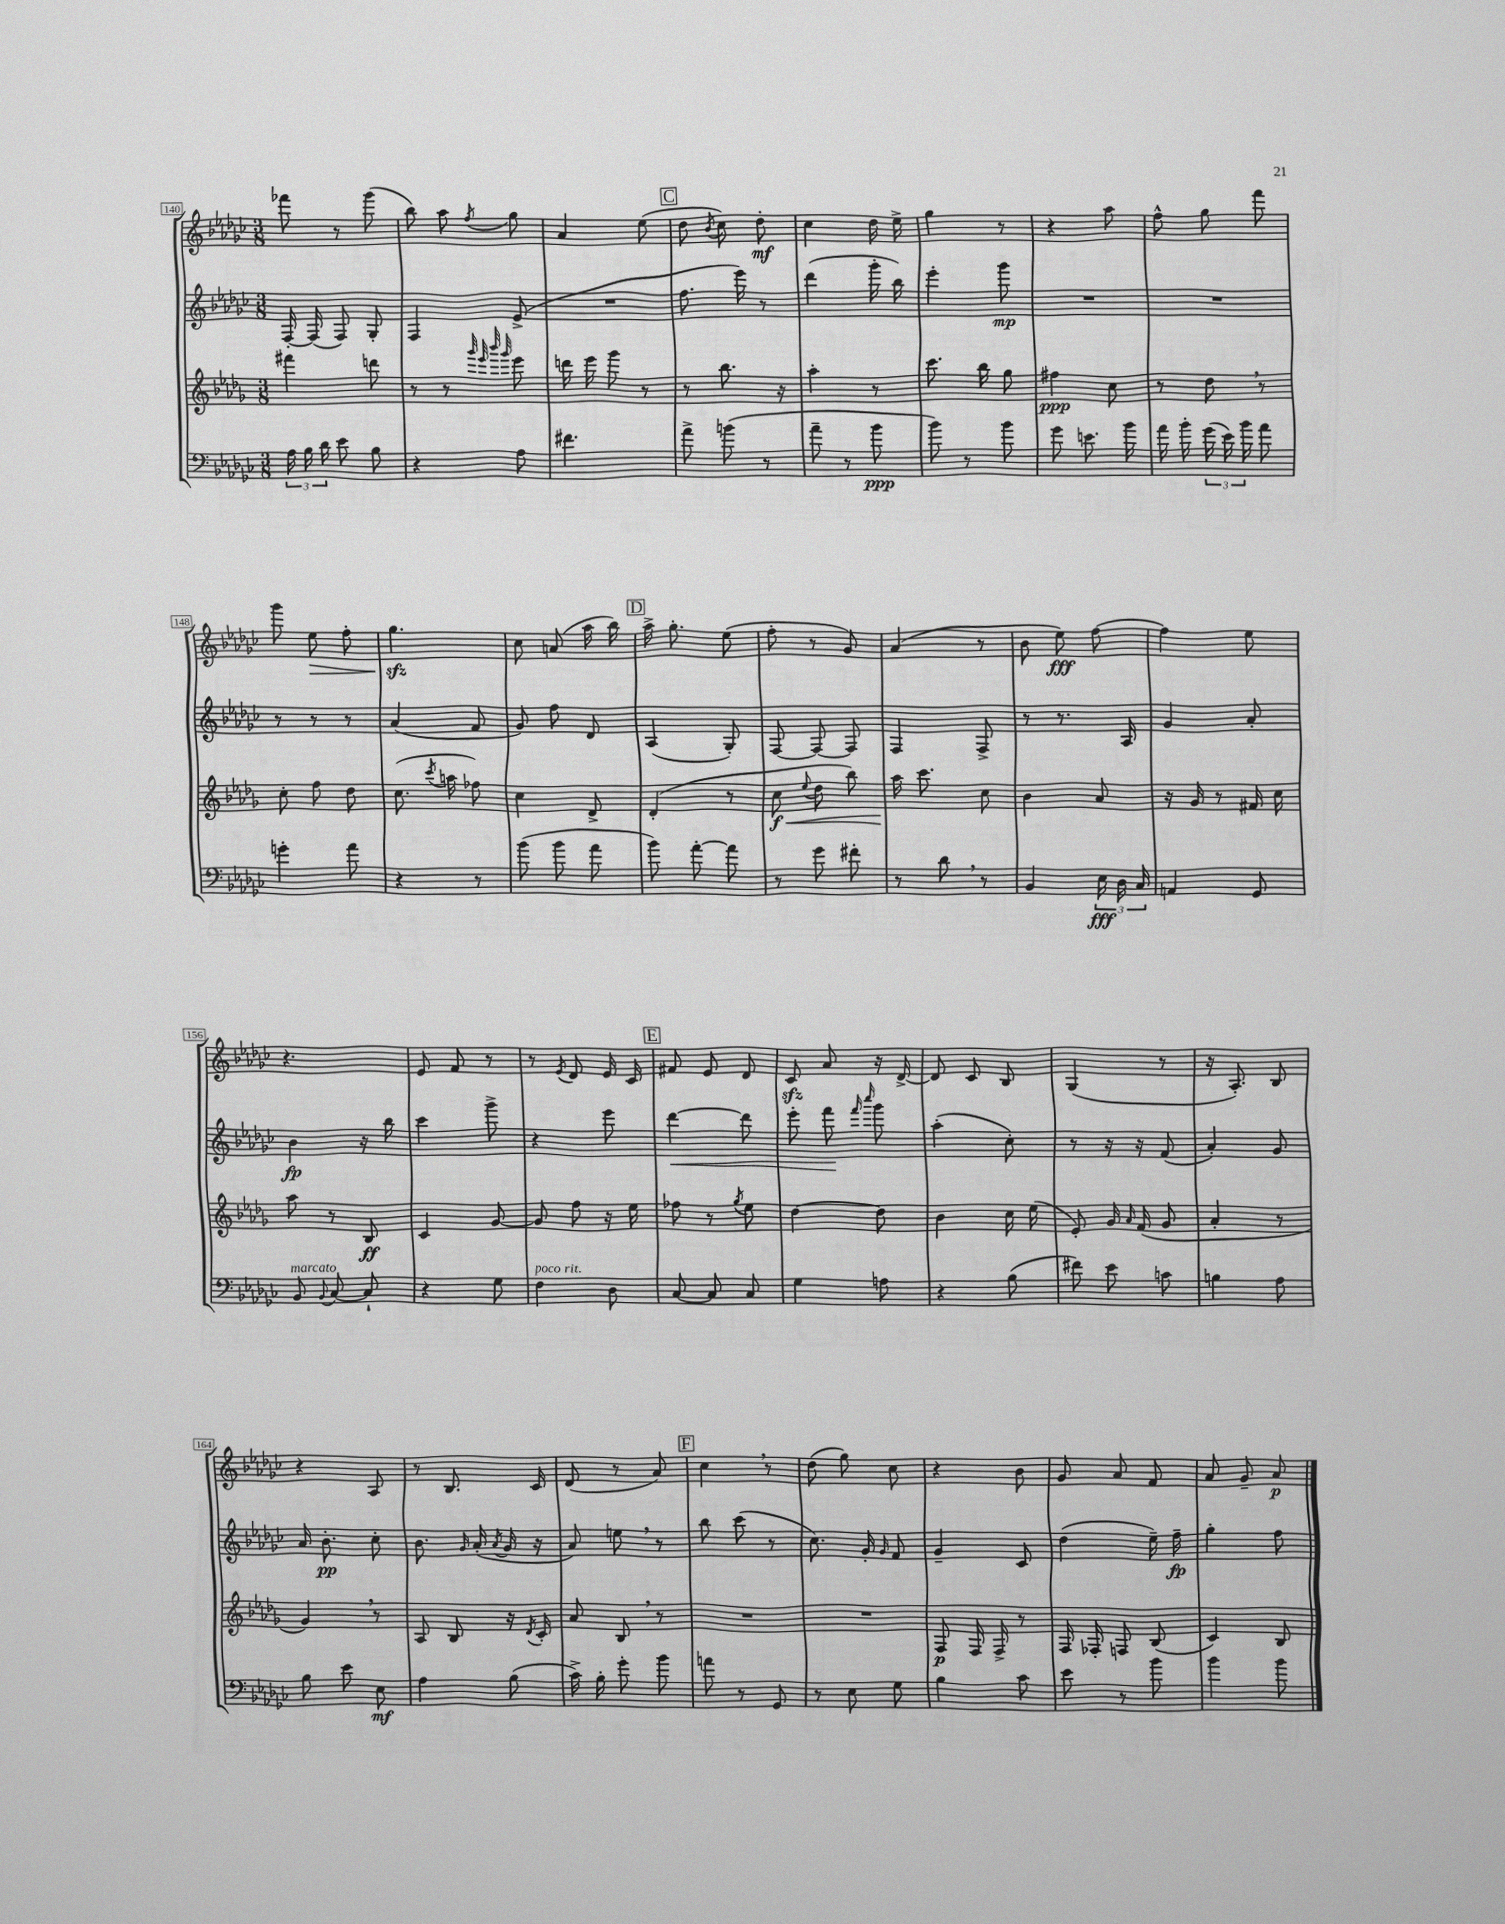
<<
\new StaffGroup <<
\new Staff = "s0" {
    \clef treble \key ges \major \numericTimeSignature \time 3/8
    \autoBeamOff fes'''8 r8 ges'''8( |
    bes''8) aes''8 \acciaccatura { f''8 } ges''8 |
    aes'4 ees''8( |
    \mark \markup { \box "C" } des''8 \acciaccatura { bes'8 } ces''8) des''8-.\mf |
    ces''4 des''16 ees''16-> |
    ges''4 r8 |
    r4 aes''8 |
    f''8-^ ges''8 f'''8 |
    ges'''8 ees''8\> f''8-. |
    ges''4.\sfz\! |
    ces''8 a'8( aes''16 bes''16) |
    \mark \markup { \box "D" } aes''16-> ges''8.-. ees''8( |
    f''8-. r8 ges'8) |
    aes'4( r8 |
    bes'8 ees''8\fff) f''8~ |
    f''4 ees''8 |
    r4. |
    ees'8 f'8 r8 |
    r8 \acciaccatura { ees'8 } des'8 ees'16 ces'16 |
    \mark \markup { \box "E" } fis'8 ees'8 des'8 |
    ces'8\sfz aes'8 r16 des'16~-> |
    des'8 ces'8 bes8 |
    ges4( r8 |
    r16 aes8.-.) bes8 |
    r4 aes8 |
    r8 bes8. ces'16 |
    des'8( r8 aes'8) |
    \mark \markup { \box "F" } ces''4 \breathe r8 |
    des''8( ges''8) ces''8 |
    r4 bes'8 |
    ges'8 aes'8 f'8 |
    aes'8 ges'8-- aes'8\p \bar "|." |
}
\new Staff = "s1" {
    \clef treble \key ges \major \numericTimeSignature \time 3/8
    \autoBeamOff f16~-. f16( f8) ges8-. |
    f4 ees'8->( |
    R4. |
    \mark \markup { \box "C" } f''8. ees'''16) r8 |
    des'''4( ges'''16-. bes''16) |
    ees'''4-. ges'''8\mp |
    R4. |
    R4. |
    r8 r8 r8 |
    aes'4( f'8 |
    ges'8) f''8 des'8 |
    \mark \markup { \box "D" } aes4( ges8-.) |
    f8~ f8~ f8 |
    f4 f8-> |
    r8 r8. aes16 |
    ges'4 aes'8-. |
    bes'4\fp r16 bes''16 |
    ces'''4 ges'''8-> |
    r4 ees'''8 |
    \mark \markup { \box "E" } des'''4~\< des'''8 |
    ees'''8-. f'''8\! \grace { f'''16 ces''''16 } ges'''8 |
    aes''4-.( ces''8-.) |
    r8 r16 r16 f'8( |
    aes'4-.) ges'8 |
    aes'16 bes'8.-.\pp ces''8-. |
    bes'8. \grace { ges'16 } aes'16-.( \acciaccatura { aes'8 } ges'16 r16 |
    aes'8) e''8 \breathe r8 |
    \mark \markup { \box "F" } bes''8 ces'''8( r8 |
    ces''8.) ges'16-. \grace { ges'16 } f'8 |
    ges'4-- ces'8 |
    des''4( ees''16--) f''16--\fp |
    ges''4-. f''8 \bar "|." |
}
\new Staff = "s2" {
    \clef treble \key des \major \numericTimeSignature \time 3/8
    \autoBeamOff fis'''4 d'''8 |
    r8 r8 \grace { ges'''32 ees'''32 bes'''32 ges'''32 } ees'''8 |
    d'''16 ees'''16 ges'''8 r8 |
    \mark \markup { \box "C" } r8 bes''8. r16 |
    aes''4-. r8 |
    c'''8. bes''16 ges''8 |
    fis''4\ppp c''8 |
    r8 des''8 \breathe r8 |
    c''8-. f''8 des''8 |
    c''8.( \acciaccatura { c'''8 } a''16 fes''8) |
    c''4 des'8-> |
    \mark \markup { \box "D" } des'4-.( r8 |
    c''8\f\< \appoggiatura { ees''8 } des''8 bes''8) |
    aes''16\! c'''8. c''8 |
    bes'4 aes'8 |
    r16 ges'16 r8 fis'16 c''16 |
    aes''8 r8 bes8\ff |
    c'4 ges'8~ |
    ges'8 f''8 r16 ees''16 |
    \mark \markup { \box "E" } fes''8 r8 \acciaccatura { ges''8 } ees''8 |
    des''4~ des''8 |
    bes'4 c''16 ees''16( |
    ees'8-.) ges'16 \grace { aes'16 } f'16( ges'8 |
    aes'4-. r8 |
    ges'4) \breathe r8 |
    aes8 bes8 r16 \acciaccatura { des'8 } c'16-. |
    aes'8 bes8 \breathe r8 |
    \mark \markup { \box "F" } R4. |
    R4. |
    f8\p f16 f16-> r8 |
    f16 fes16-. f8 bes8( |
    c'4) bes8 \bar "|." |
}
\new Staff = "s3" {
    \clef bass \key ges \major \numericTimeSignature \time 3/8
    \autoBeamOff \tuplet 3/2 { aes16 bes16 des'16 } ees'8 bes8 |
    r4 aes8 |
    fis'4. |
    \mark \markup { \box "C" } aes'8-> b'8( r8 |
    aes'8-- r8 bes'8\ppp |
    bes'8) r8 bes'8 |
    ges'8 e'8. bes'16 |
    aes'16 bes'16-. \tuplet 3/2 { ges'16( ees'16) bes'16 } aes'8 |
    g'4-. aes'8 |
    r4 r8 |
    bes'8( bes'8 aes'8 |
    \mark \markup { \box "D" } bes'8) aes'8~-. aes'8 |
    r8 ges'8 fis'8-. |
    r8 des'8 \breathe r8 |
    bes,4 \tuplet 3/2 { ees16\fff des16 ces16 } |
    a,4 ges,8 |
    bes,8^\markup { \italic "marcato" } \appoggiatura { bes,8 } ces8~ ces8-! |
    r4 ges8 |
    f4^\markup { \italic "poco rit." } des8 |
    \mark \markup { \box "E" } ces8~ ces8 ces8 |
    ges4 a8 |
    r4 bes8( |
    fis'8) ees'8 c'8 |
    b4 aes8 |
    bes8 ees'8 ees8\mf |
    aes4 bes8( |
    ces'16->) bes16-. ges'8-. bes'8 |
    \mark \markup { \box "F" } a'8 r8 ges,8 |
    r8 ees8 ges8 |
    bes4 ces'8 |
    ees'8 r8 bes'8 |
    bes'4 bes'8 \bar "|." |
}
>>
>>
\layout { \context { \Score currentBarNumber = #140 \override BarNumber.stencil = #(make-stencil-boxer 0.1 0.3 ly:text-interface::print) } }
